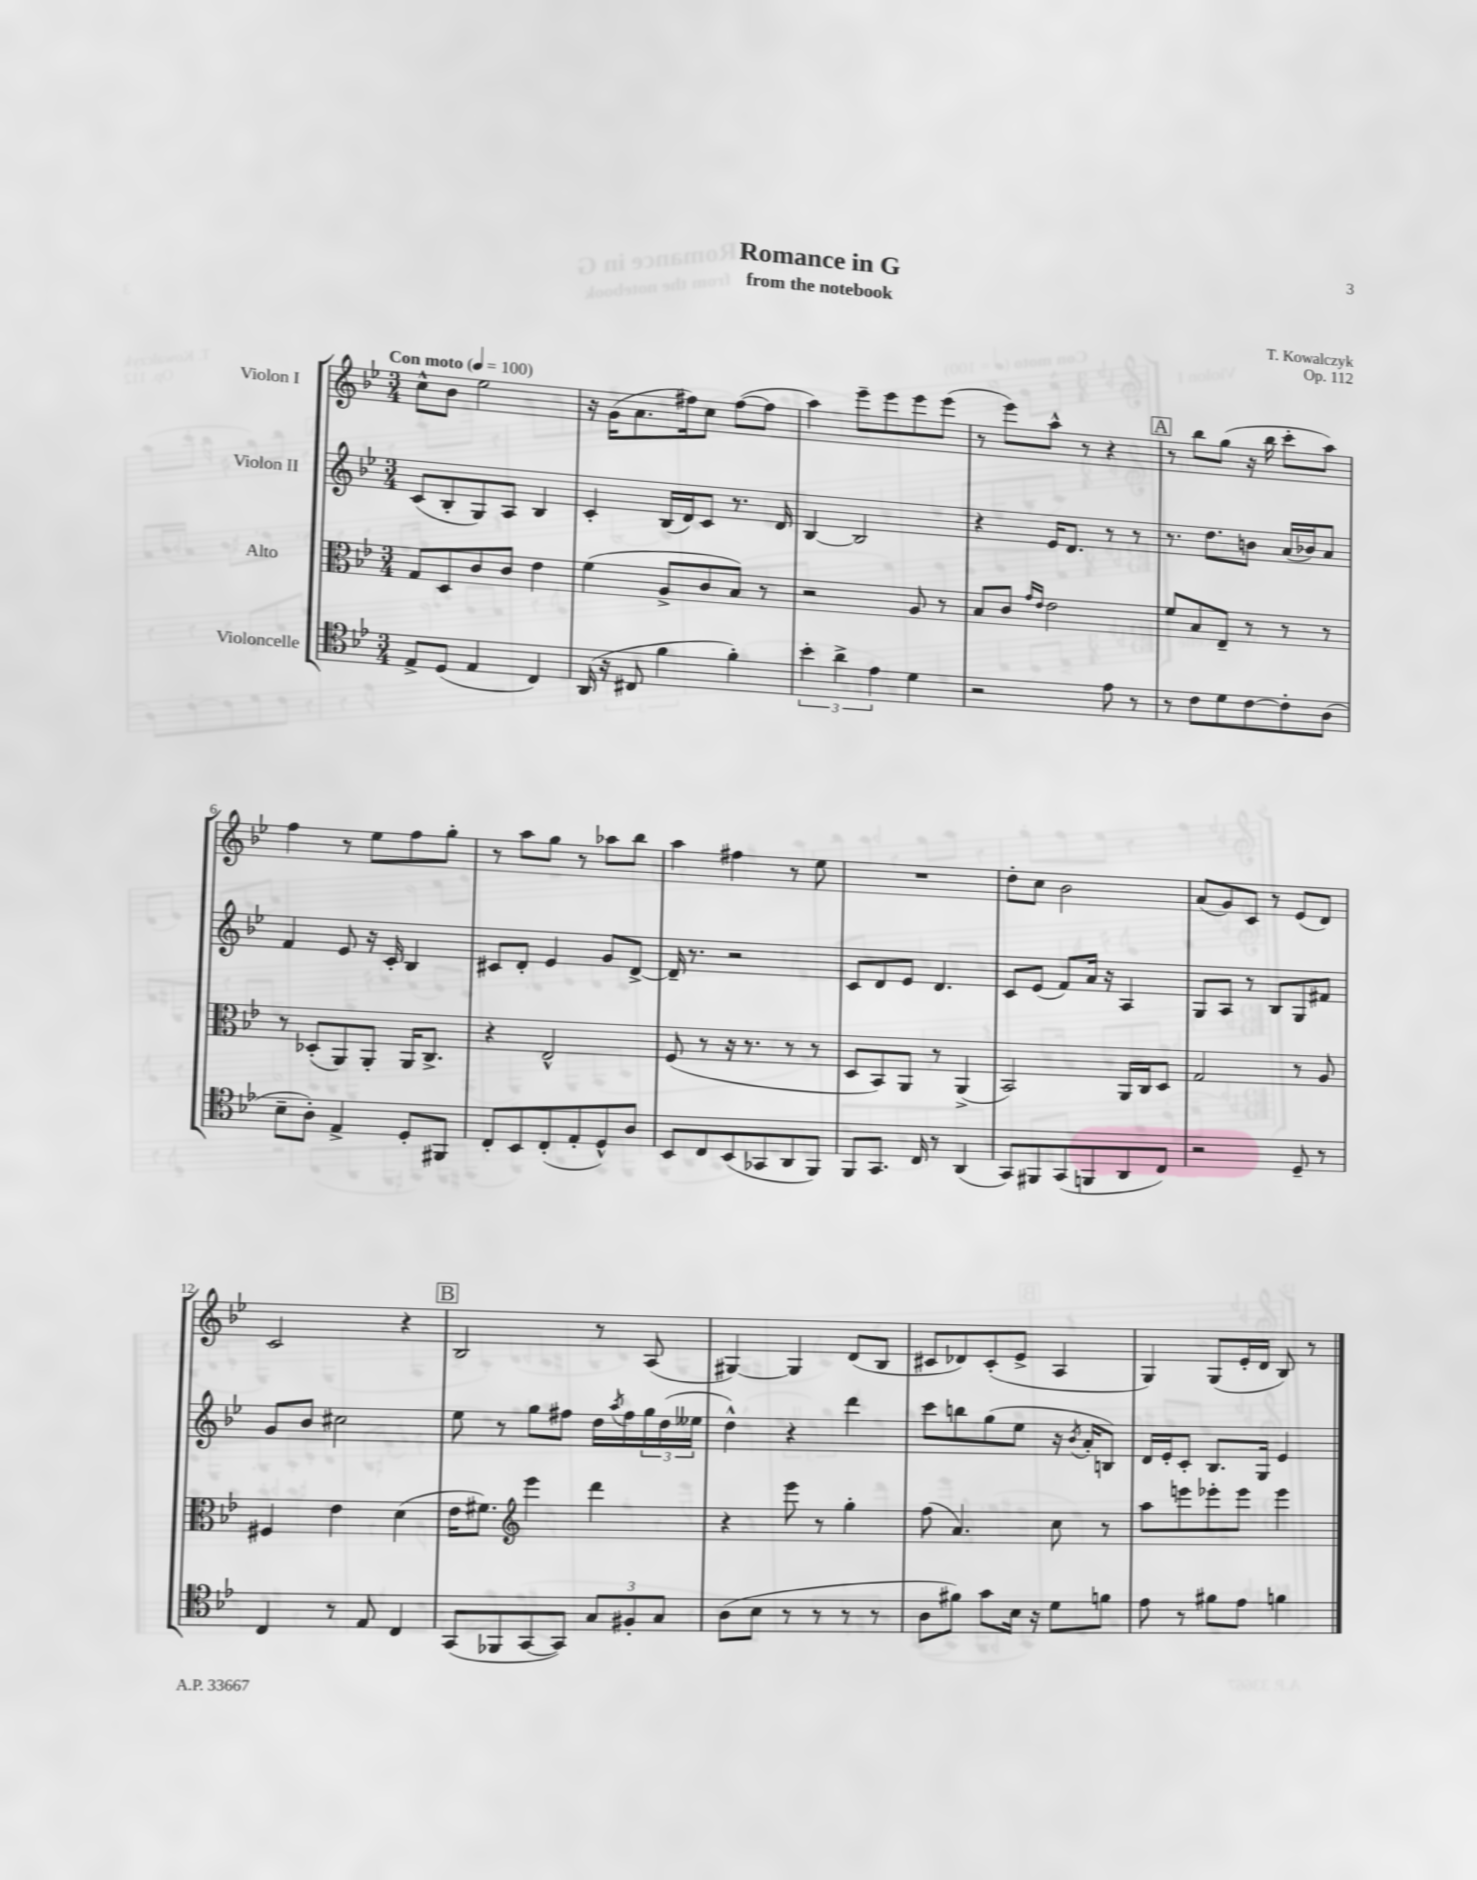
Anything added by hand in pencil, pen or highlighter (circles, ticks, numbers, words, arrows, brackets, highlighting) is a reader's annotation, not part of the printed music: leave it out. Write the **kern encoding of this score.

**kern	**kern	**kern	**kern
*part4	*part3	*part2	*part1
*staff4	*staff3	*staff2	*staff1
*I"Violoncelle	*I"Alto	*I"Violon II	*I"Violon I
*clefC4	*clefC3	*clefG2	*clefG2
*k[b-e-]	*k[b-e-]	*k[b-e-]	*k[b-e-]
*M3/4	*M3/4	*M3/4	*M3/4
*MM100	*MM100	*MM100	*MM100
=1	=1	=1	=1
!	!	!	!LO:TX:a:B:t=Con moto
8E-^/L	8G/L	(8c/L	8cc^^\L
(8D/J	8D/	8B-'/	8b-\J
4E-/	8c/	8G/)	2ee-\
.	8c/J	8A/J	.
4C/)	4e-\	4B-/	.
=2	=2	=2	=2
(16AA/	(4f\	4c'/	16r
16r	.	.	(16g\KL
8C#X/	.	.	8.a\
4f\	8A^/L	(16B-/LL	.
.	.	16d/J)	16ff#X\k)
.	8c/	8c/J	8cc\J
4f'\)	8B-/J)	8.r	([8ff#\L
.	8r	.	8ff#\J]
.	.	16d/	.
=3	=3	=3	=3
6b-'\	2r	[4B-/	4aa\)
6a^\	.	.	.
.	.	2B-/]	8eee-~\L
6e-\	.	.	.
.	.	.	8eee-\
4d\	8A/	.	8eee-\
.	8r	.	(8eee-\J
=4	=4	=4	=4
2r	8B-/L	4r	8r
.	8c/J	.	8eee-\L)
.	16qqg/LL	.	.
.	16qqe-/JJ	.	.
.	2e-\	16e-/KL	8aa^^\J
.	.	8.d/J	.
.	.	.	8r
8e-\	.	8r	4r
8r	.	8r	.
!!LO:REH:place=s1:t=A
=5	=5	=5	=5
8r	8f/L	8.r	8r
8c\L	8B-/	.	8bb-\L
.	.	8.dd\L	.
8d\	8E-~/J	.	(8gg\J
[8c\	8r	8bn\J	16r
.	.	.	16bb-\
8c'\]	8r	(16a/LL	8ccc'\L
.	.	16b-X/J)	.
(8A\J	8r	8a/J	8aa\J)
!!LO:LB:g=z
=6	=6	=6	=6
8B-~\L	8r	4f/	4ff\
8A'\J)	(8D-X'/L	.	.
4E-^/	8AA/)	8e-/	8r
.	8AA'/J	16r	8ee-\L
.	.	16c'/	.
8D'/L	16AA/KL	4B-/	8ff\
.	8.C^/J	.	.
8FF#X/J	.	.	8gg'\J
=7	=7	=7	=7
8C'/L	4r	8c#X/L	8r
8BB-/	.	8d'/J	8aa\L
(8C'/	2E-^^/	4e-/	8gg\J
8E-'/	.	.	8r
8D^^/)	.	8g/L	8aa-X\L
8A/J	.	[8d^/J	8bb-\J
=8	=8	=8	=8
8BB-/L	(8F/	16d~/]	4aa\
.	.	8.r	.
8C/	8r	.	.
(8BB-/	16r	2r	4ff#X\
.	8.r	.	.
8GG-X/	.	.	.
8AA/	8r	.	8r
8FF/J)	8r	.	8ee-\
=9	=9	=9	=9
8FF/L	8D/L	8c/L	2.r
8.GG/J	8BB-/)	8d/	.
.	8AA/J	8e-/J	.
16C/	.	.	.
8r	8r	4.d/	.
(4AA/	(4AA^/	.	.
=10	=10	=10	=10
8GG/L)	2BB-/)	8c/L	8dd'\L
8FF#X/	.	(8e-/J	8cc\J
(8GG/	.	8f/L)	2b-\
8FFn/	.	16a/Jk	.
.	.	16r	.
8AA/	16AA/LL	4A/	.
.	16C/J	.	.
8C/J)	8D/J	.	.
=11	=11	=11	=11
2r	2G/	8G/L	(8a/L
.	.	8A/J	8g/)
.	.	8r	8c/J
.	.	8B-/L	8r
8D~/	8r	8G/	(8e-/L
8r	8A/	8f#X/J	8d/J)
!!LO:LB:g=z
=12	=12	=12	=12
4C/	4F#X/	8g/L	2c/
.	.	8b-/J	.
8r	4e-\	2cc#X\	.
8E-/	.	.	.
4C/	(4d\	.	4r
!!LO:REH:place=s1:t=B
=13	=13	=13	=13
(8GG/L	16e-\KL	8ee-\	2B-/
.	8.f#X\J)	.	.
8FF-X/	.	8r	.
*	*clefG2	*	*
[8GG/	4eee-\	8gg\L	.
8GG/J])	.	8ff#X\J	.
12G/L	4ddd\	16dd\LL	8r
.	.	8qaa/	.
.	.	16ff#\	.
12F#X'/	.	.	.
.	.	24gg\	(8A/
12G/J	.	(24dd\	.
.	.	24ee--X\JJ	.
=14	=14	=14	=14
(8A\L	4r	4dd^^\)	[4G#X/)
8B-\J	.	.	.
8r	8eee-\	4r	4G#/]
8r	8r	.	.
8r	4gg'\	4ddd\	(8d/L
8r	.	.	8B-/J
=15	=15	=15	=15
8A\L	(8ff\	8ccc\L	8c#X/L
8f#X\J)	4.a/)	8bbn\	8d-X/)
8g\L	.	(8gg\	(8c#'/
16B-\Jk	.	8ee-\J	8e-^/J
16r	.	.	.
8d\L	8cc\	16r	4A/
.	.	8qb-/	.
.	.	16a'/KL	.
8fn\J	8r	8Bn/J)	.
=16	=16	=16	=16
8e-\	8aa\L	16d/LL	4G/)
.	.	16e-'/J	.
8r	8eeen\	8c'/J	.
8f#X\L	8eee-X'\	8.B-/L	(8G/L
8e-\J	8eee-\J	.	16e-'/L
.	.	16G/Jk	16d/JJ
4fn\	4eee-\	4e-/	8B-/)
.	.	.	8r
==	==	==	==
*-	*-	*-	*-
